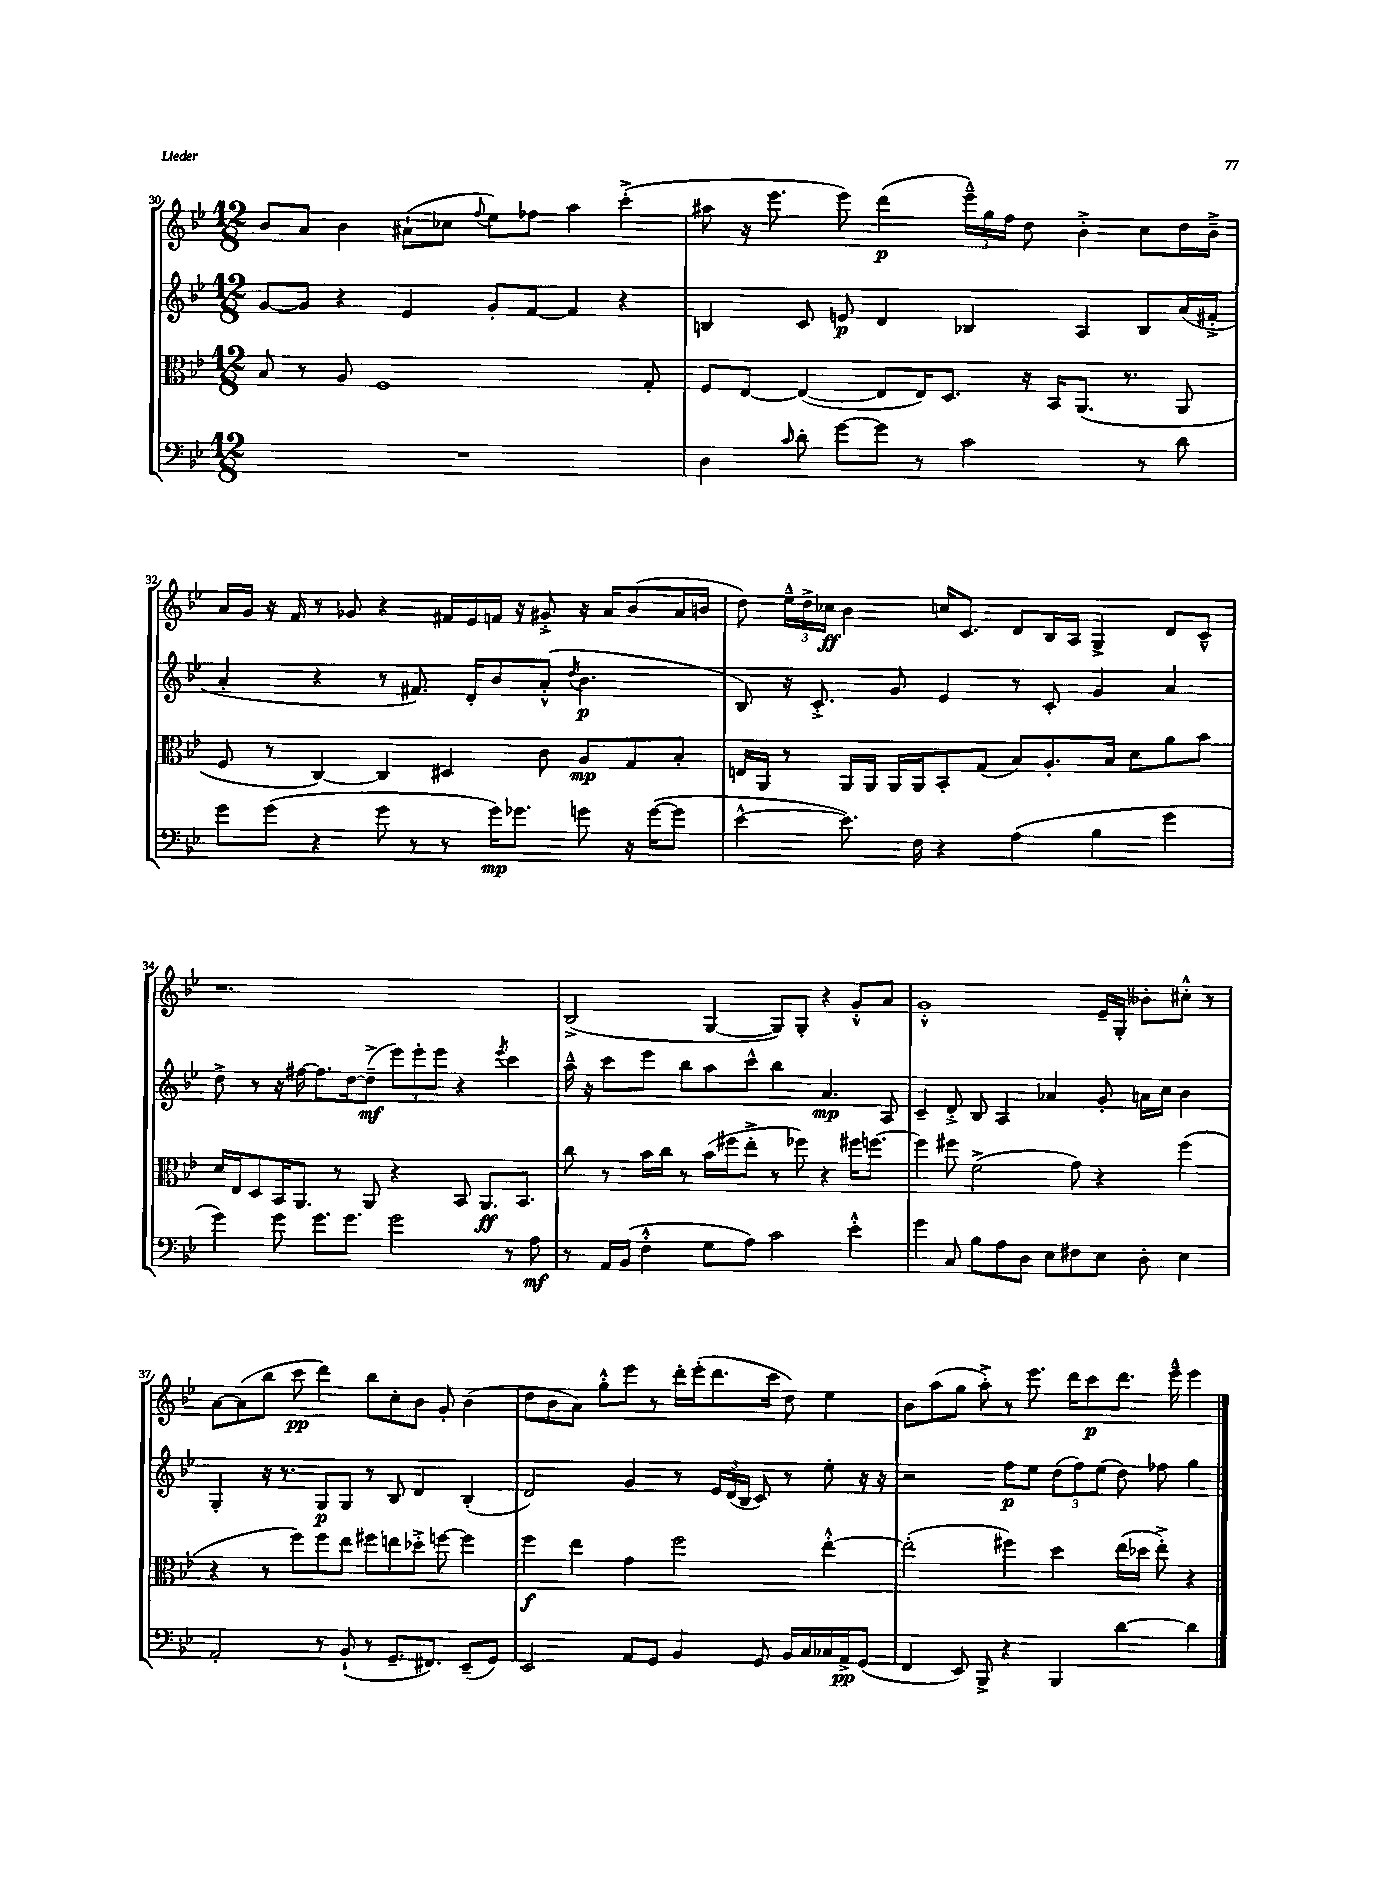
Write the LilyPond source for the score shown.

<<
\new StaffGroup <<
\new Staff = "s0" {
    \clef treble \key bes \major \numericTimeSignature \time 12/8
    \autoBeamOff bes'8[ a'8] bes'4 ais'8[-!( ces''8] \appoggiatura { f''8 } ees''8[) fes''8] a''4 c'''4-.->( |
    ais''8 r16 ees'''8. ees'''8) d'''4\p( \tuplet 3/2 { ees'''16[---^) g''16 f''16] } d''8 bes'4-.-> c''8[ d''16 bes'16]---> |
    a'16[ g'16] r16 f'16 r8 ges'8 r4 fis'16[ ees'16 f'16] r16 gis'8-.-> r16 a'16[ bes'8( a'16 b'16] |
    d''8) \tuplet 3/2 { ees''16[---^ d''16-> ces''16]\ff } bes'4 c''16[ c'8.] d'8[ bes16 a16] g4-> d'8[ c'8]---^ |
    r1. |
    bes2->( g4~ g8[) g8]-. r4 g'8[-.-^ a'8] |
    g'1-.-^ ees'16[-- g16]-. beses'8[-. cis''8]-.-^ r8 |
    a'8[~ a'8( bes''8] c'''8\pp d'''4) bes''8[ c''8-. bes'8] g'8-. bes'4( |
    d''8[ bes'8 a'8]) g''8[-.-^ ees'''8] r8 d'''16[-. ees'''16-.( d'''8. c'''16] d''8) ees''4 |
    bes'8[ a''8( g''8] a''8-.->) r8 ees'''8. d'''16[ c'''8\p d'''8.] ees'''16---^ ees'''4 \bar "|." |
}
\new Staff = "s1" {
    \clef treble \key bes \major \numericTimeSignature \time 12/8
    \autoBeamOff g'8[~ g'8] r4 ees'4 g'8[-. f'8]~ f'4 r4 |
    b4 c'8 e'8\p d'4 bes4 a4 bes8[ a'16( fis'16]-.-> |
    a'4-. r4 r8 fis'8.) d'16[-. bes'8 a'8]-.-^( \acciaccatura { d''8 } bes'4.\p |
    bes8) r16 c'8.-.-> g'8 ees'4 r8 c'8-. g'4 a'4 |
    d''8-> r8 r16 fis''16~ fis''8.[ d''16~ d''8]--->\mf( \tuplet 3/2 { ees'''8[) ees'''8-. ees'''8] } r4 \acciaccatura { ees'''8 } c'''4 |
    a''16---^ r16 c'''8[ ees'''8] bes''8[ a''8 c'''8]-^ bes''4 a'4.\mp a8 |
    c'4-- d'8-.-> bes8 a4 aes'4 g'8-. a'16[ c''16] bes'4 |
    g4-. r16 r8. g8[\p g8] r8 bes8 d'4 bes4-.( |
    d'2) g'4 r8 \tuplet 3/2 { ees'16[ d'16( bes16] } c'8) r8 ees''8-. r16 r16 |
    r2 f''8[\p ees''8] \tuplet 3/2 { d''8[( f''8) ees''8]( } d''8) fes''8 g''4 \bar "|." |
}
\new Staff = "s2" {
    \clef alto \key bes \major \numericTimeSignature \time 12/8
    \autoBeamOff bes8 r8 a8 f1 g8-. |
    f8[ ees8]~ ees4~( ees8[ ees16) d8.] r16 bes,16[ a,8.]( r8. a,8 |
    f8 r8 c4~) c4 dis4 c'8 a8[\mp g8 bes8]-. |
    e16[ a,16] r8 a,16[ a,16] a,16[ a,16 bes,8-. g8]( bes8[) a8.-. bes16] d'8[ a'8 bes'8] |
    d'16[ ees16 d8 bes,16 a,8.] r8 a,8 r4 bes,8 a,8.[\ff bes,8.] |
    c''8 r8 bes'16[ c''16] r8 bes'16[( fis''16 ees''8]-.-> r8 fes''8) r4 fis''16[ f''8.]~ |
    f''4 fis''8 f'2->( g'8) r4 fis''4( |
    r4 r8 f''8[) f''8 ees''8] fis''8[ e''8 des''8]-.-> f''8~ f''4 |
    f''4\f ees''4 g'4 f''2 ees''4~-.-^ |
    ees''2-.( fis''4) d''4 ees''16[( des''16] ees''8-.->) r4 \bar "|." |
}
\new Staff = "s3" {
    \clef bass \key bes \major \numericTimeSignature \time 12/8
    \autoBeamOff R1. |
    d4 \grace { c'16 } d'8-. g'8[~ g'8] r8 c'2 r8 d'8 |
    g'8[ g'8]( r4 g'8 r8 r8 g'16[\mp) ges'8.] g'8 r16 g'16[~( g'8] |
    ees'4~-^ ees'8.) f16 r4 a4( bes4 g'4 |
    g'4) g'8 g'8.[ g'8.] g'2 r8 a8\mf |
    r8 a,16[ bes,16]( f4-.-^ g8[ a8]) c'2 ees'4-.-^ |
    g'4 c8 bes8[ a8 d8] ees8[ fis8 ees8] d8-. ees4 |
    a,2-. r8 bes,8-!( r8 g,8.[-- fis,8.]) ees,8[--( g,8]) |
    ees,2 a,8[ g,8] bes,4 g,8 bes,16[ c16 ces16 a,16->\pp g,8]( |
    f,4 ees,8) bes,,8-> r4 bes,,4 d'4~ d'4 \bar "|." |
}
>>
>>
\layout { \context { \Score currentBarNumber = #30 } }
